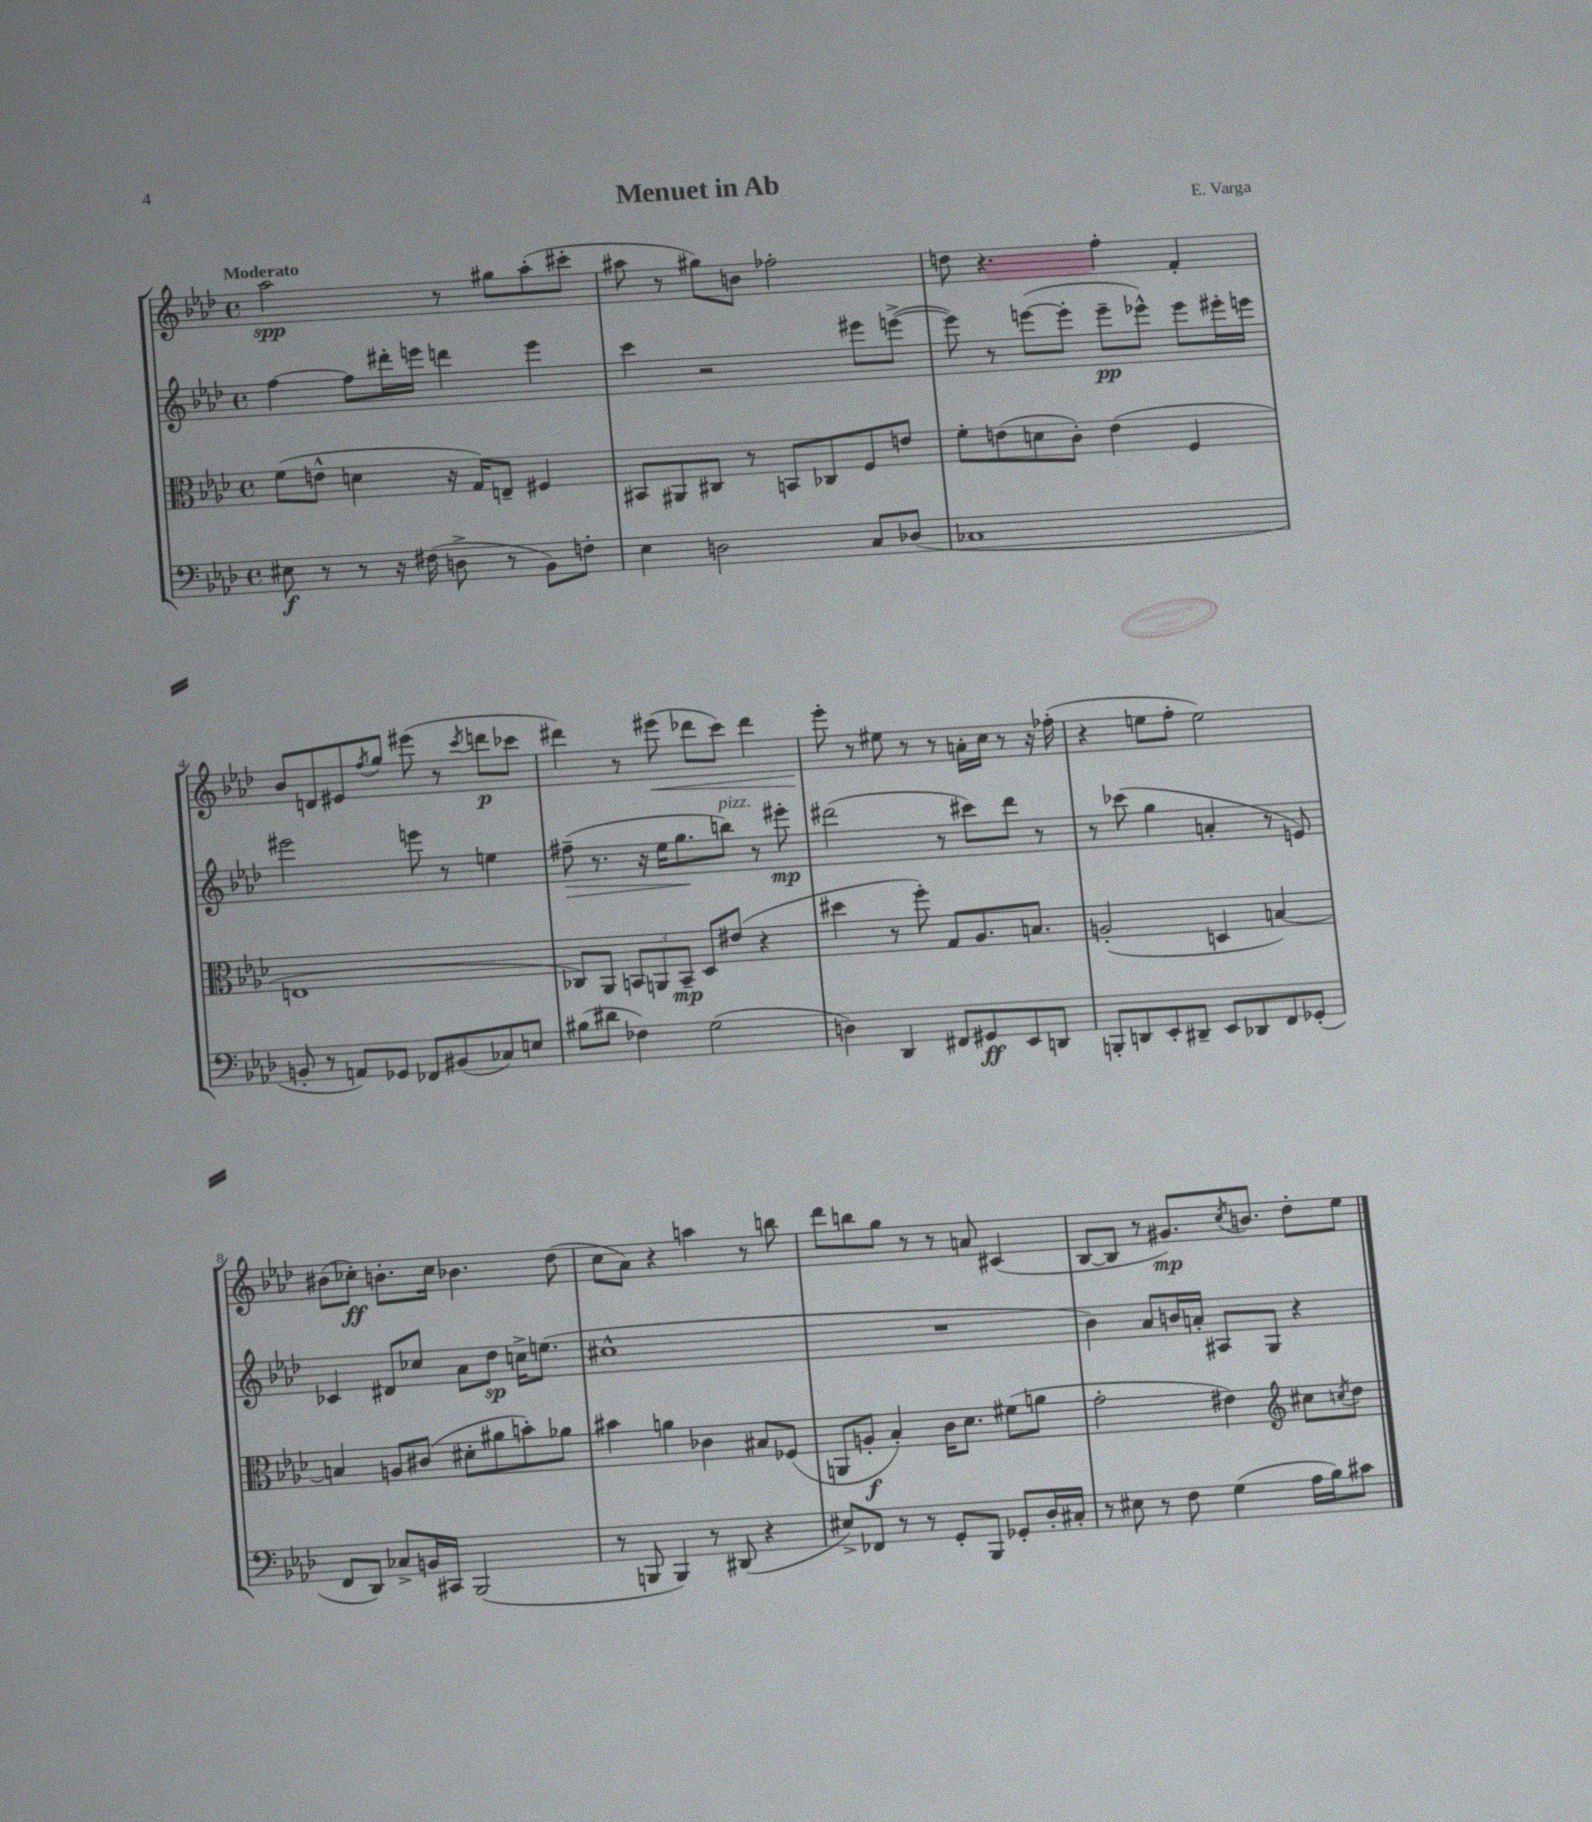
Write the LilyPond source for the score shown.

\header { title = "Menuet in Ab" composer = "E. Varga" }
<<
\new StaffGroup <<
\new Staff = "s0" {
    \clef treble \key aes \major \defaultTimeSignature \time 4/4 \tempo "Moderato"
    aes''2\spp r8 gis''8 aes''8-.( cis'''8-. |
    ais''8 r8 gis''8) b'8 fes''2-. |
    d''8 r4. f''4-. f'4-. |
    bes'8 d'8 eis'8 \acciaccatura { f''8 } g''8 eis'''8( r8 \acciaccatura { c'''8 } d'''8\p ces'''8 |
    dis'''4) r8 eis'''8\<( des'''8 c'''8) des'''4 |
    ees'''8-.\! r8 eis''8 r8 r8 a'16-. c''16 r8 r16 fes''16-.( |
    r4 e''8 f''8-. e''2) |
    bis'8( ces''8-.\ff) b'8.-. ces''16 bes'4. des''8( |
    c''8 aes'8) r4 a''4 r8 b''8 |
    des'''8 b''8 g''8 r8 r8 a'8 cis'4( |
    bes8~ bes8 r8 gis'8.\mp) \acciaccatura { c''8 } b'8. des''8-. ees''8 \bar "|." |
}
\new Staff = "s1" {
    \clef treble \key aes \major \defaultTimeSignature \time 4/4
    f''4~ f''8 dis'''16-. e'''16 d'''4 e'''4 |
    c'''4 r2 eis'''8 e'''8~->( |
    e'''8) r8 e'''8~( e'''8-. e'''8--\pp ees'''8-^) ees'''8 eis'''16-. e'''16 |
    eis'''2 e'''8 r8 e''4 |
    fis''8--\>( r8. r16 ees''16 g''8.\! b''8^\markup { \italic "pizz." }) r8 eis'''8-.\mp |
    dis'''2( r8 cis'''8) dis'''8 r8 |
    r8 ces'''8( g''4 a'4-. r8 e'8) |
    ces'4 dis'8 ces''8 aes'8 des''8\sp c''16-> e''8.( |
    cis''1-^ |
    R1 |
    bes'4) aes'8 b'16 a'16-. ais8 g8 r4 \bar "|." |
}
\new Staff = "s2" {
    \clef alto \key aes \major \defaultTimeSignature \time 4/4
    f'8( e'8-^ d'4 r16 g16) e8-- fis4 |
    bis,8 ais,8 cis8 r8 b,8 ces8 f8 e'8 |
    f'8-. e'8( d'8 c'8-.) e'4( f4 |
    e1 |
    ces8) aes,8 \tuplet 3/2 { b,8 a,8 b,8--\mp } des8 eis'8( r4 |
    dis''4 r8 f''8-.) g8 aes8. b8. |
    a2-.( d4 b4~) |
    b4 a8 cis'8( dis'8-. ais'8 b'8-.) aes'8 |
    bis'4 a'4 ces'4 bis8 fes8( |
    a,8 a8-.\f bes4-.) c'16 des'8. fis'8( a'8 |
    g'2-. eis'4) \clef treble cis''8 \acciaccatura { c''8 } des''8 \bar "|." |
}
\new Staff = "s3" {
    \clef bass \key aes \major \defaultTimeSignature \time 4/4
    eis8\f r8 r8 r16 fis16( d8-> r8 bes,8) f8-. |
    ees4 d2 c8 des8( |
    ces1 |
    b,8-. r8 a,8) ges,8 fes,8 bis,8( ces8) e8 |
    bis8( dis'8 fes4) g2( |
    d4) des,4 fis,8 gis,8\ff ees,8 d,8 |
    b,,8-. d,8 ees,8-. dis,8-- ees,8 des,8 f,8 ges,8-.( |
    f,8 des,8) ces8-> b,16 cis,16 bes,,2( |
    r8 b,,8 b,,4) r8 dis,8( r4 |
    eis8->) fes,8 r8 r8 g,8-. bes,,8 ges,8-. des16-. cis16-. |
    r8 eis8 r8 f8 g4( aes16 bes16) cis'8 \bar "|." |
}
>>
>>
